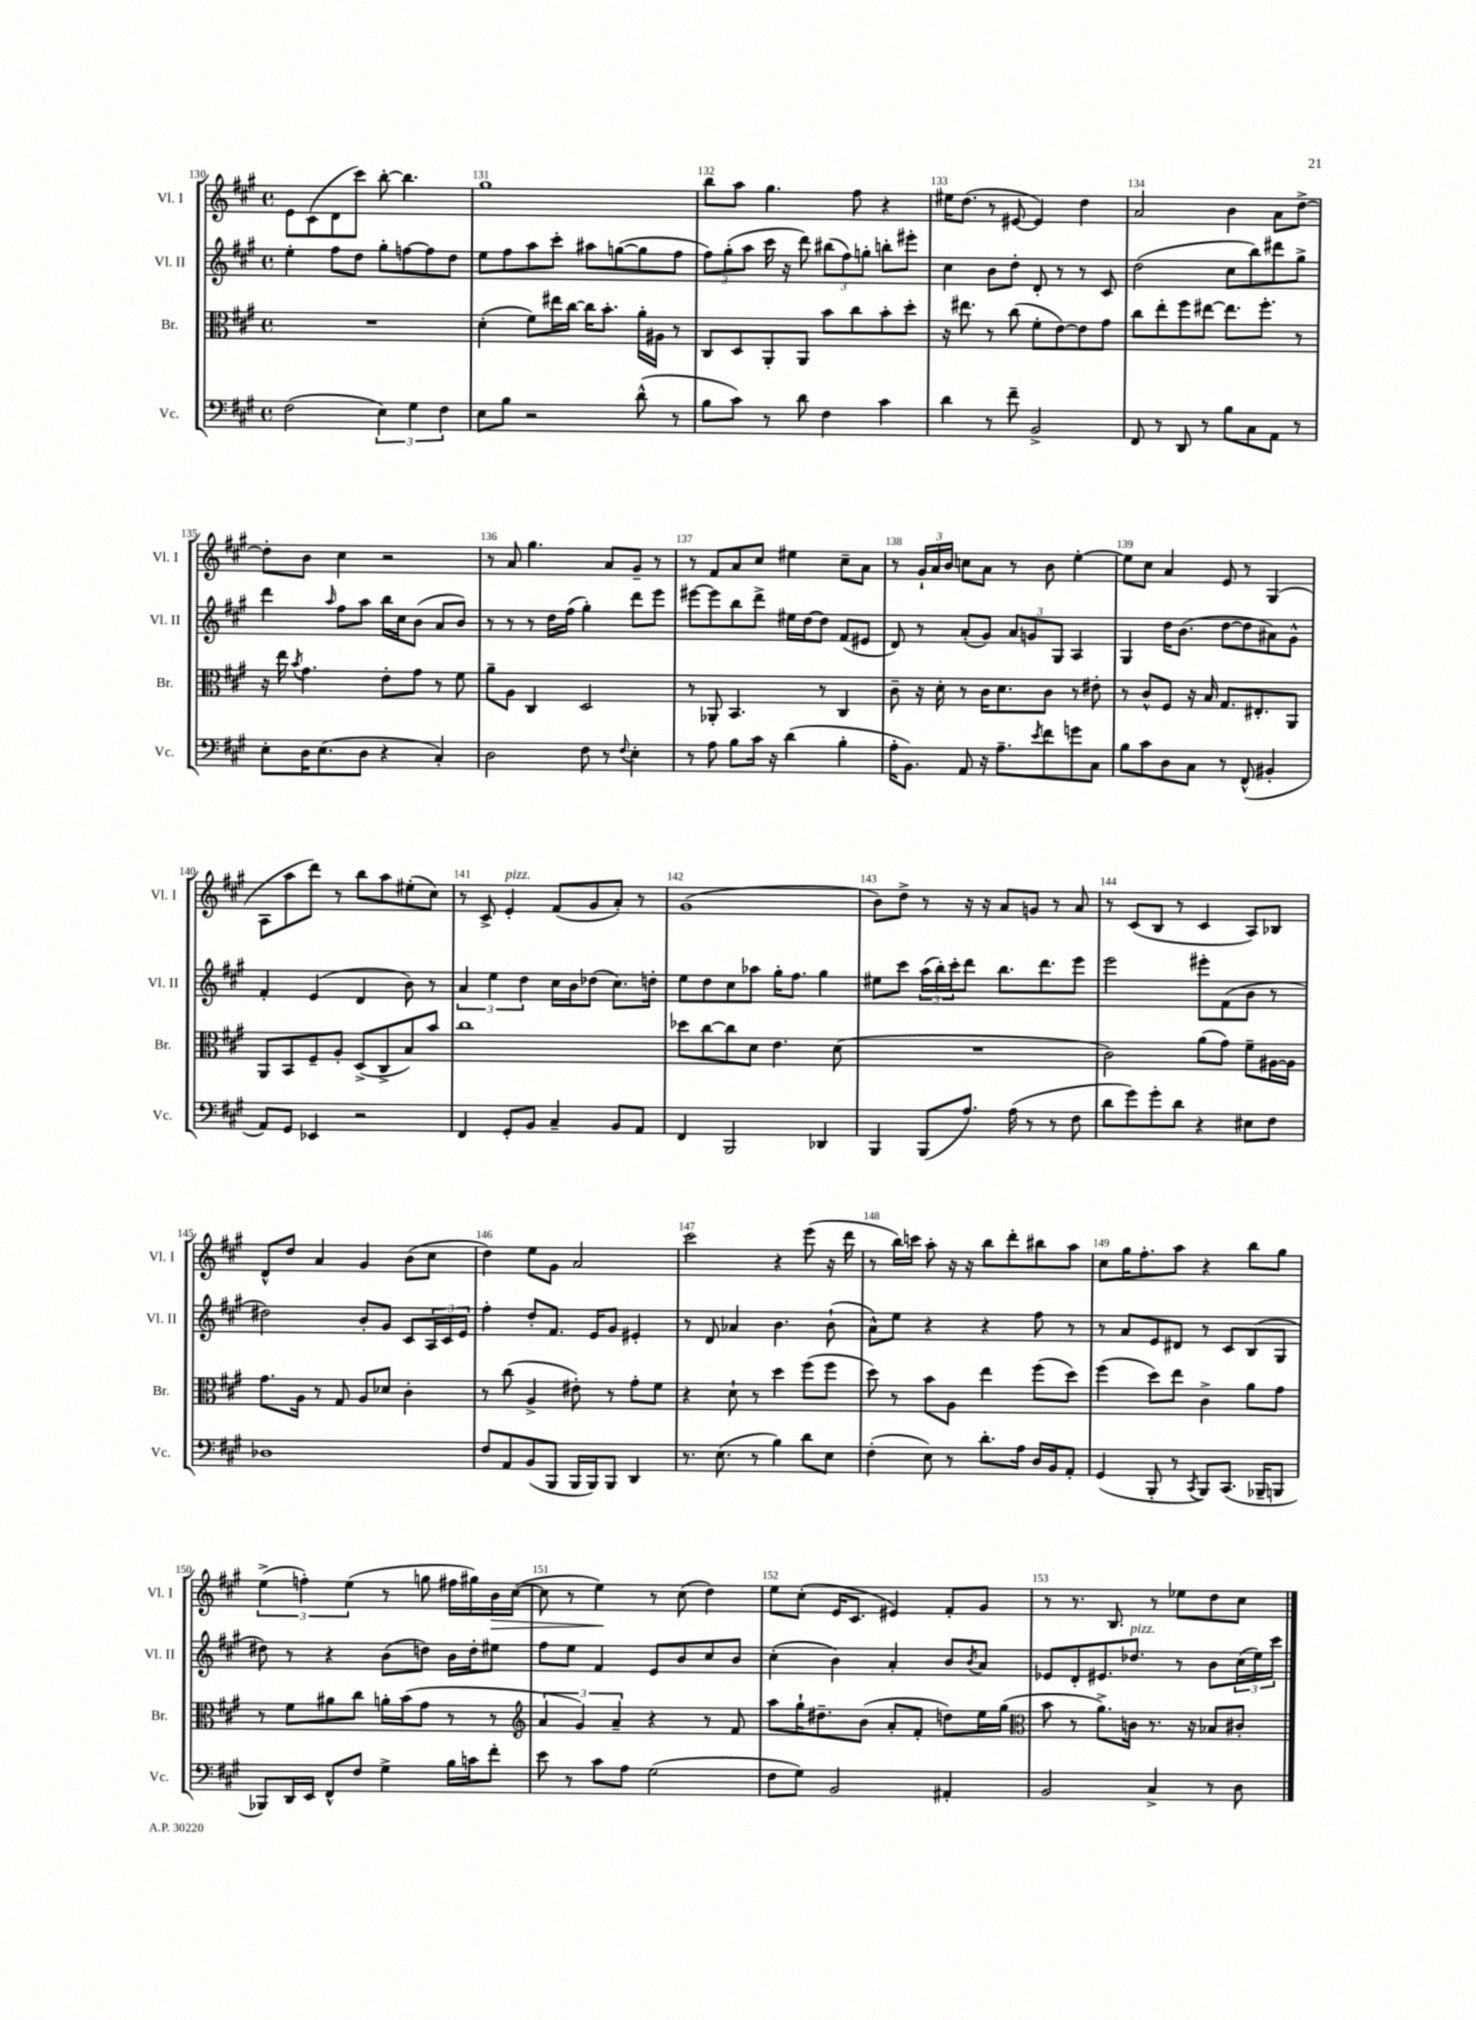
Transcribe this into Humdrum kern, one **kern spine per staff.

**kern	**kern	**kern	**kern
*staff4	*staff3	*staff2	*staff1
*clefF4	*clefC3	*clefG2	*clefG2
*k[f#c#g#]	*k[f#c#g#]	*k[f#c#g#]	*k[f#c#g#]
*M4/4	*M4/4	*M4/4	*M4/4
*met(c)	*met(c)	*met(c)	*met(c)
(2F#	1r	4ee'	8e
.	.	.	(8c#
.	.	8ff#	8d
.	.	8dd	8ccc#)
6E)	.	8gg#'	[8bb'
.	.	[8ff	4.bb]
6G#	.	.	.
.	.	8ff]	.
6F#	.	.	.
.	.	8dd	.
=	=	=	=
8E	(4d'	8ee	1gg#
8B	.	8ff#	.
2r	8f#)	8aa	.
.	16ee#	8ccc#'	.
.	[16cc#	.	.
.	16cc#]	8aa#	.
.	8.b'	.	.
.	.	([8gg	.
(8d^^	16a'	8gg]	.
.	16A#	.	.
8r	8r	8ff#	.
=	=	=	=
8B	8C#	12ff#)	8bb
.	.	(12gg#'	.
8c#)	8D	.	8aa
.	.	12aa	.
8r	8AA'	16ccc#	4.gg#
.	.	16r	.
8d	8AA	8ddd)	.
4F#	8b	(12bb#	.
.	.	12ff#)	.
.	8cc#	.	8ff#
.	.	12gg'	.
4c#	8b'	8bb'	4r
.	8dd'	8eee#'	.
=	=	=	=
4d	16r	4cc#	16ee#
.	8.ee#	.	(8.dd
8r	8r	8b	8r
8f#~	(8cc#	8dd'	[8e#
2BB^	8f#'	8d'	4e#])
.	[8e)	8r	.
.	8e]	8r	4dd
.	8g#	8c#	.
=	=	=	=
8FF#	8cc#	(2dd	2a
8r	8ee'	.	.
8DD	8ff#	.	.
8r	[8ee#	.	.
8B	8.ee#]	8cc#	4b
8C#	.	8bb)	.
.	8.ff#'	.	.
8AA	.	8ddd#	8a
8r	8r	8gg#^	[8dd^
=	=	=	=
8E'	16r	4ddd	8dd']
.	16ee	.	.
.	8qb	.	.
16D	4.g#	.	8b
(8.E	.	.	.
.	.	16qqaa	.
.	.	8ff#	4cc#
8D	.	8aa	.
4r	8e'	16bb	2r
.	.	16cc#	.
.	8g#	(8b	.
4C#')	8r	8a	.
.	8f#	8b)	.
=	=	=	=
2D	8a~	8r	8r
.	8A	8r	8a
.	4C#	8r	4.gg#
.	.	16dd	.
.	.	(16ff#	.
8F#	2D	4gg#')	.
8r	.	.	8a
8qqF#	.	.	.
4E'	.	8ddd	8g#~
.	.	8eee	8r
=	=	=	=
8r	8r	[8eee#	8r
8A	8AA-'	8eee#]	8f#
8B	4.BB	8bb	8a
16c#	.	8ddd^	8cc#
16r	.	.	.
(4d	.	16ee#	4ee#
.	.	[16dd	.
.	8r	8dd]	.
4B'	4C#	(8f#	8cc#~
.	.	8e#	8a
=	=	=	=
16A'	8c#~	8d)	8r
8.BB)	.	.	.
.	16r	8r	24g#`
.	.	.	24a
.	16d'	.	.
.	.	.	24b
8AA	8r	(8a'	8cc
16r	16c#	8g#)	8a
8.A~	8.d	.	.
.	.	12a	8r
.	.	12g	.
8qe	.	.	.
8f#	8c#	.	8b
.	.	12G#	.
8g	8r	4A	[4ee'
8C#	8e#'	.	.
=	=	=	=
8B	8r	4G#	8ee]
8c#	8c#^^	.	8cc#
8D	8F#	16dd	4a
.	.	(8.b	.
8C#	16r	.	.
.	16B	.	.
8r	8.G#	[8dd	8e
(8FF#^^	.	8dd]	8r
.	8.E#'	.	.
4BB#'	.	8a#)	(4G#
.	8AA	8g#^^	.
=	=	=	=
8AA)	8AA	4f#'	8A
8GG#	8BB	.	8aa
4EE-	8F#~	(4e	8ddd)
.	8A'	.	8r
2r	(8D^	4d	8bb
.	8C#^	.	8aa
.	8B)	8b)	(8ee#'
.	8b	8r	8cc#)
=	=	=	=
4FF#	1cc#	6a	8r
.	.	.	8c#^
.	.	6ee	.
8GG#'	.	.	4e'
.	.	6dd	.
8BB	.	.	.
4C#~	.	16cc#	(8f#
.	.	16b	.
.	.	(8dd-	8g#
8BB	.	8.cc#)	8a')
8AA	.	.	8r
.	.	16dd'	.
=	=	=	=
4FF#	8dd-	8ee	(1g#
.	[8cc#	8dd	.
2BBB	8cc#]	8cc#	.
.	8d	8aa-	.
.	4.e	16gg#'	.
.	.	8.ff#	.
4DD-	.	4gg#	.
.	(8d	.	.
=	=	=	=
4BBB	1r	8ee#	8b)
.	.	8ccc#	8dd^
(8BBB	.	(24aa	8r
.	.	24bb')	.
.	.	24ccc#'	.
8.A)	.	8ddd	16r
.	.	.	16r
.	.	8.bb	8a
(16A	.	.	.
8r	.	.	8g
.	.	8.ddd	.
8r	.	.	8r
8F#	.	8eee	8a
=	=	=	=
8d	2c#)	2eee	8r
8g#)	.	.	(8c#
8g#'	.	.	8B
8d	.	.	8r
4r	(8a	8eee#'	4c#
.	8g#)	(8f#	.
8E#	8f#~	8b	8A)
8F#	[16A#	8r	8B-
.	16A#]	.	.
=	=	=	=
1D-	8.g#	2dd#)	8d^^
.	.	.	8dd
.	16A	.	.
.	8r	.	4a
.	8G#	.	.
.	8A	8b'	4g#
.	8d-	8g#	.
.	4c#'	8c#	(8b
.	.	24A	8cc#
.	.	24c#	.
.	.	24e	.
=	=	=	=
8F#	8r	4ff#'	4dd)
8AA	(8cc#	.	.
(8BB	4A^	8dd'	8ee
8BBB	.	8.f#	8g#
16BBB	8e#')	.	2a
16BBB)	.	16e	.
8BBB	8r	8g#	.
4DD	8g#'	4e#'	.
.	8f#	.	.
=	=	=	=
8.r	4r	8r	2ccc#
.	.	8d	.
(8.E	.	.	.
.	8d`	4a-	.
8r	8r	.	.
4B)	4dd	4.b	4r
8d	(8ff#	.	(8eee
8E	8ff#	(8b`	16r
.	.	.	16ddd
=	=	=	=
(4F#'	8dd)	8a^^)	8r
.	8r	8ee	16bb)
.	.	.	16ccc
8E)	8b	4r	8aa'
8r	8A	.	16r
.	.	.	16r
8.d'	4ee	4r	8bb
.	.	.	8ddd'
16A	.	.	.
16D	(8ff#	8ff#	8bb#
16BB	.	.	.
8AA'	8dd)	8r	8aa
=	=	=	=
(4GG#	(4ff#	8r	8cc#
.	.	8a	16gg#
.	.	.	8.ff#'
8BBB'	8dd)	8e	.
8r	8ee	8d#	8aa
8qCC#	.	.	.
8BBB)	4c#^	8r	4r
(8.CC#	.	8c#	.
.	8a	(8B	8bb
16BBB-~	.	.	.
8BBB	8g#	8G#	8gg#
=	=	=	=
8BBB-)	8r	8dd#)	(6ee^
16DD	8f#	8r	.
.	.	.	6ff')
16EE	.	.	.
8FF#^^	8a#	4r	.
.	.	.	(6ee
8F#	8cc#	.	.
4G#^	16a'	(8b	8r
.	(16b	.	.
.	8g#	8dd)	8gg
16B	8r	16b	16ff#
16c	.	16dd'	16gg#)
8f#'	8r	8ee#	16b
.	.	.	([16cc#
=	=	=	=
*	*clefG2	*	*
8e	6a	8ff#	8cc#]
8r	.	8ee	8r
.	6g#)	.	.
8c#	.	4f#	4ee)
.	6a~	.	.
8A	.	.	.
(2G#	4r	8e	8r
.	.	8b	(8cc#
.	8r	8cc#	4dd)
.	8f#	8b	.
=	=	=	=
8F#	8aa	(4cc#'	8ee
8G#)	16gg#`	.	(8cc#'
.	8.dd#~	.	.
2BB	.	4b)	16e
.	.	.	8.c#
.	(8b	.	.
.	8a'	4a'	4e#)
.	8f#'	.	.
4AA#'	8dd)	8b	8f#'
.	.	8qb	.
.	16ee	8a	8g#
.	(16gg#	.	.
=	=	=	=
*	*clefC3	*	*
2BB	8b	8e-	8r
.	8r	8d'	8.r
.	8.a^)	8.e#	.
.	.	.	8.B
.	16c	8.dd-	.
4C#^	8.r	.	8r
.	.	8r	8ee-
.	16r	.	.
8r	8B-	8b	8dd
8D	8c#'	(24cc#	8cc#
.	.	24ee)	.
.	.	24ccc#	.
==	==	==	==
*-	*-	*-	*-
